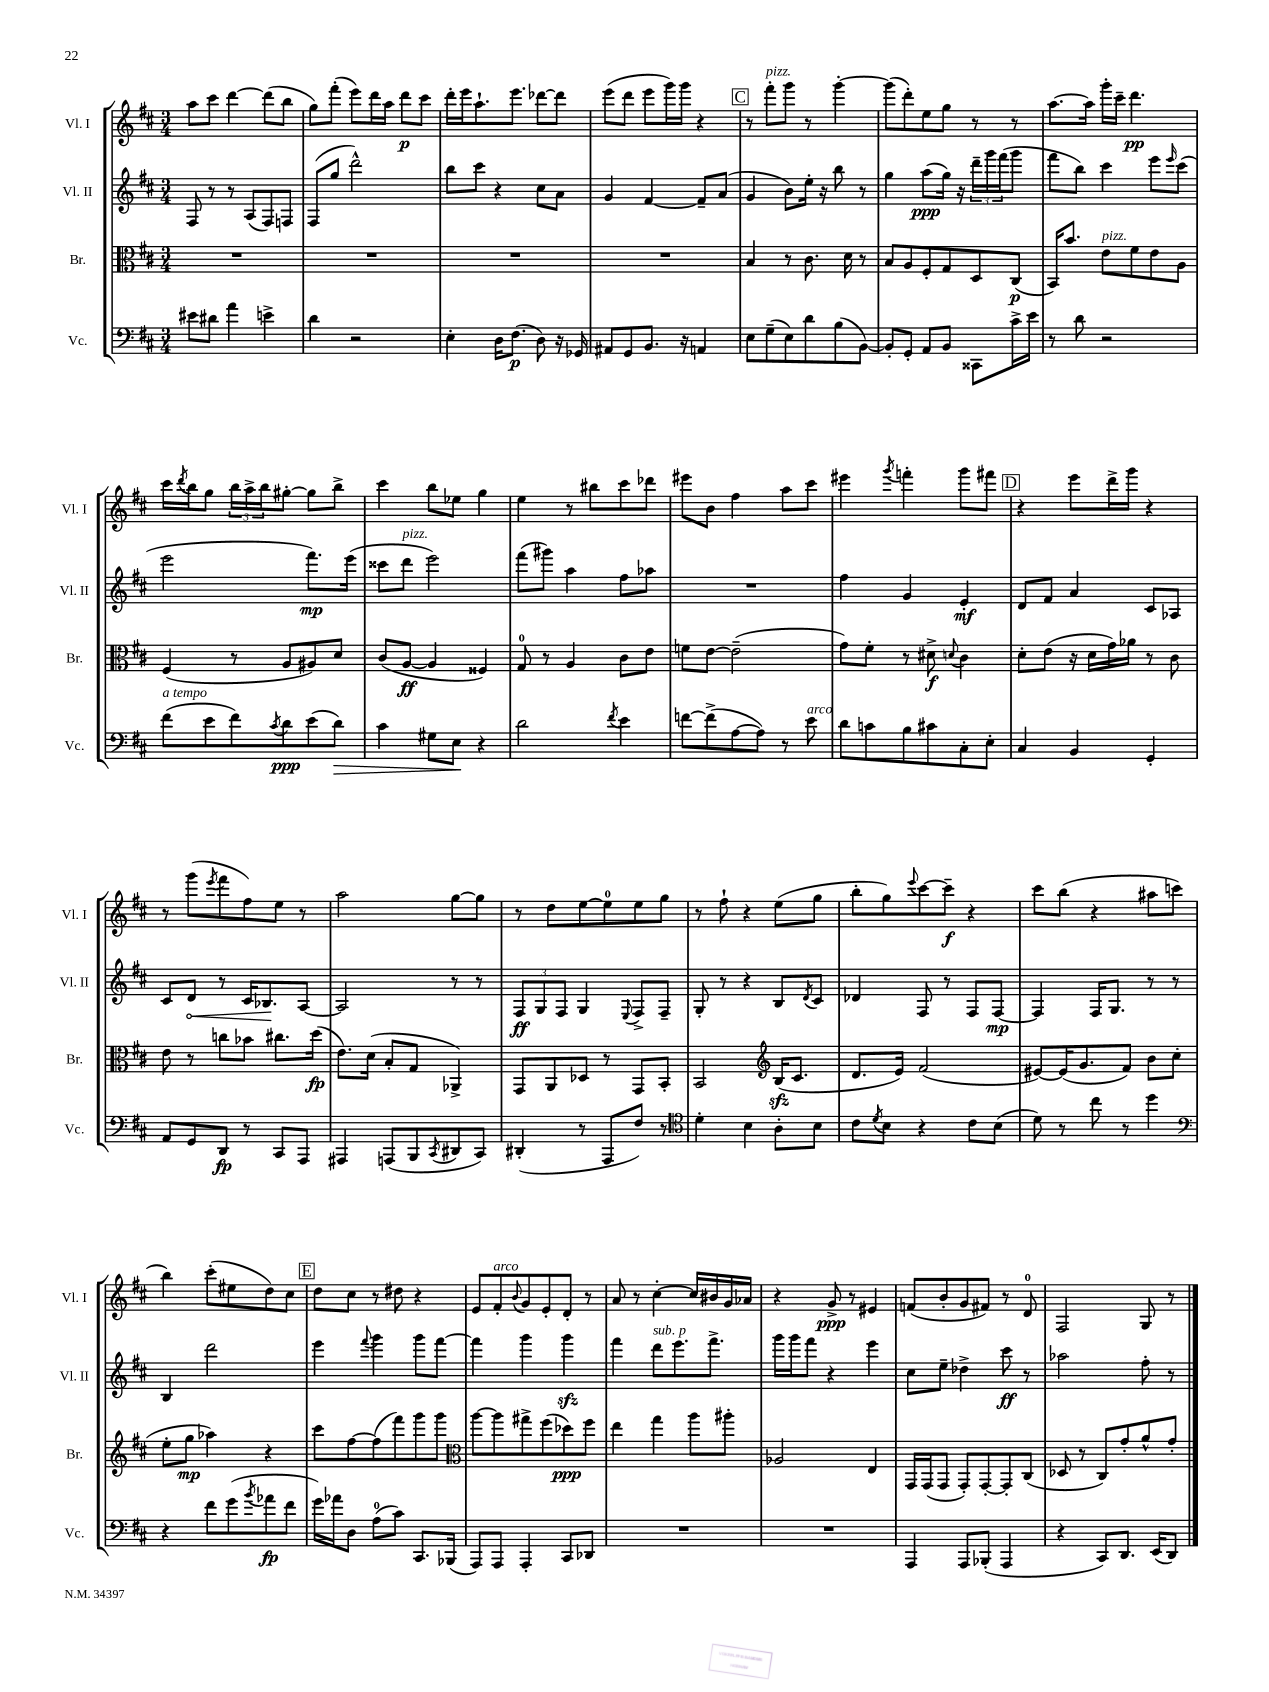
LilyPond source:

<<
\new StaffGroup <<
\new Staff = "s0" \with { instrumentName = "Vl. I" shortInstrumentName = "Vl. I" } {
    \clef treble \key d \major \numericTimeSignature \time 3/4
    a''8 cis'''8 d'''4~ d'''8( b''8 |
    g''8) fis'''8-.( e'''8) d'''16 a''16 d'''8\p cis'''8 |
    d'''16-. e'''16 a''8.-! e'''8. des'''8~ des'''8 |
    e'''8( d'''8 e'''8 g'''16) g'''16 r4 |
    \mark \markup { \box "C" } r8 fis'''8-.^\markup { \italic "pizz." } g'''8 r8 g'''4~-. |
    g'''8( d'''8-.) e''8 g''8 r8 r8 |
    a''8.~ a''16 g'''16-. cis'''16-- d'''4.\pp |
    cis'''16 \acciaccatura { d'''8 } b''16 g''8 \tuplet 3/2 { b''16 a''16-> b''16 } gis''8~-. gis''8 b''8-> |
    cis'''4 b''8 ees''8 g''4 |
    e''4 r8 bis''8 cis'''8 des'''8 |
    eis'''8 b'8 fis''4 a''8 cis'''8 |
    eis'''4 \acciaccatura { g'''8 } f'''4-. g'''8 fis'''8 |
    \mark \markup { \box "D" } r4 e'''8 d'''16-> g'''16 r4 |
    r8 g'''8( \acciaccatura { e'''8 } fis'''8 fis''8) e''8 r8 |
    a''2 g''8~ g''8 |
    r8 d''8 e''8~ e''8-0 e''8 g''8 |
    r8 fis''8-! r4 e''8( g''8 |
    b''8-. g''8) \appoggiatura { e'''8 } cis'''8~ cis'''8--\f r4 |
    cis'''8 b''8( r4 ais''8 c'''8 |
    b''4) cis'''8-.( eis''8 d''8) cis''8 |
    \mark \markup { \box "E" } d''8 cis''8 r8 dis''8 r4 |
    e'8 fis'8-.^\markup { \italic "arco" } \appoggiatura { b'8 } g'8 e'8-. d'8-. r8 |
    a'8 r8 cis''4~-. cis''16 bis'16 g'16 aes'16 |
    r4 g'8->\ppp r8 eis'4 |
    f'8( b'8-. g'8 fis'8) r8 d'8-0 |
    fis2 g8 r8 \bar "|." |
}
\new Staff = "s1" \with { instrumentName = "Vl. II" shortInstrumentName = "Vl. II" } {
    \clef treble \key d \major \numericTimeSignature \time 3/4
    fis8 r8 r8 a8( fis8) f8 |
    fis8( g''8 d'''2-^) |
    b''8 cis'''8 r4 cis''8 a'8 |
    g'4 fis'4~ fis'8-- a'8( |
    \mark \markup { \box "C" } g'4 b'8) e''16-. r16 b''8 r8 |
    g''4 a''8\ppp( g''16) r16 \tuplet 3/2 { d'''16-- g'''16 fis'''16( } g'''8 |
    fis'''8 b''8) cis'''4 e'''8 \grace { e'''16 } cis'''8( |
    e'''2 fis'''8.\mp) e'''16( |
    cisis'''8 d'''8^\markup { \italic "pizz." } e'''2) |
    fis'''8( gis'''8) a''4 fis''8 aes''8 |
    R2. |
    fis''4 g'4 e'4-.\mf |
    \mark \markup { \box "D" } d'8 fis'8 a'4 cis'8 aes8 |
    cis'8 \once \override Hairpin.circled-tip = ##t d'8\< r8 cis'16 bes8.\! a8~ |
    a2 r8 r8 |
    \tuplet 3/2 { fis8\ff g8 fis8 } g4 \appoggiatura { e8 } fis8-> fis8-- |
    g8-. r8 r4 b8 \acciaccatura { d'8 } cis'8 |
    des'4 fis8 r8 fis8 fis8~\mp |
    fis4 fis16 g8. r8 r8 |
    b4 d'''2 |
    \mark \markup { \box "E" } e'''4 \appoggiatura { fis'''8 } g'''4 g'''8 fis'''8~ |
    fis'''4 g'''4 g'''4\sfz |
    fis'''4 d'''8^\markup { \italic "sub. p" } e'''8. fis'''8.-> |
    g'''16 g'''16 fis'''8 r4 e'''4 |
    cis''8 e''8-- des''4-> cis'''8\ff r8 |
    aes''2 fis''8-. r8 \bar "|." |
}
\new Staff = "s2" \with { instrumentName = "Br." shortInstrumentName = "Br." } {
    \clef alto \key d \major \numericTimeSignature \time 3/4
    R2. |
    R2. |
    R2. |
    R2. |
    \mark \markup { \box "C" } b4 r8 cis'8. d'16 r8 |
    b8 a8 fis8-. g8 d8 cis8\p( |
    b,16) b'8. e'8^\markup { \italic "pizz." } fis'8 e'8 a8 |
    fis4( r8 a8 ais8) d'8 |
    cis'8( a8~\ff a4 fisis4) |
    g8-0 r8 a4 cis'8 e'8 |
    f'8 e'8~ e'2--( |
    g'8) fis'8-. r8 dis'8->\f \appoggiatura { d'8 } cis'4 |
    \mark \markup { \box "D" } d'8-. e'8( r16 d'16 g'16) aes'16 r8 cis'8 |
    e'8 r8 c''8 bes'8 cis''8. d''16\fp( |
    e'8.) d'16( b8-. g8 aes,4->) |
    g,8 a,8 des8 r8 g,8 b,8-. |
    b,2 \clef treble b16\sfz( cis'8. |
    d'8. e'16) fis'2( |
    eis'8~) eis'16( g'8. fis'8) b'8 cis''8( |
    e''8-. g''8\mp aes''4) r4 |
    \mark \markup { \box "E" } cis'''8 fis''8~ fis''8( fis'''8) g'''8 g'''8 |
    \clef alto a''8~ a''8 gis''8-> fis''8( des''8\ppp) fis''8 |
    e''4 g''4 a''8 ais''8-. |
    aes2 e4 |
    g,16 g,16( g,8 g,8-.) g,8~-. g,8-. cis8( |
    des8 r8 cis8) g'8-. a'8-^ g'8-. \bar "|." |
}
\new Staff = "s3" \with { instrumentName = "Vc." shortInstrumentName = "Vc." } {
    \clef bass \key d \major \numericTimeSignature \time 3/4
    eis'8 dis'8 a'4 e'4-> |
    d'4 r2 |
    e4-. d16 fis8.\p( d8) r16 ges,16 |
    ais,8 g,8 b,8. r16 a,4 |
    \mark \markup { \box "C" } e8 g8--( e8) d'8 b8( b,8~) |
    b,8-. g,8-. a,8 b,8 cisis,8 cis'16-> e'16 |
    r8 d'8 r2 |
    fis'8^\markup { \italic "a tempo" }( e'8 fis'8) \acciaccatura { cis'8 } d'8\ppp e'8( d'8\>) |
    cis'4 gis8 e8\! r4 |
    d'2 \acciaccatura { fis'8 } e'4 |
    f'8~ f'8->( a8~ a8) r8 e'8^\markup { \italic "arco" } |
    d'8 c'8 b8 cis'8 cis8-. e8-. |
    \mark \markup { \box "D" } cis4 b,4 g,4-. |
    a,8 g,8 d,8\fp r8 cis,8 a,,8 |
    ais,,4 a,,8( b,,8 \acciaccatura { cis,8 } dis,8 cis,8) |
    dis,4-.( r8 a,,8 fis8) r8 |
    \clef tenor d'4-. b4 a8-. b8 |
    cis'8 \acciaccatura { d'8 } b8 r4 cis'8 b8( |
    d'8) r8 cis''8 r8 d''4 |
    \clef bass r4 fis'8 g'8( \acciaccatura { b'8 } aes'8\fp fis'8 |
    \mark \markup { \box "E" } g'16) aes'16 d8 a8-0( cis'8) cis,8. bes,,16( |
    a,,8) a,,8 a,,4-. cis,8 des,8 |
    R2. |
    R2. |
    a,,4 a,,8 bes,,8-.( a,,4 |
    r4 cis,8) d,8. e,16( d,8) \bar "|." |
}
>>
>>
\layout { \context { \Score \remove "Bar_number_engraver" } }
